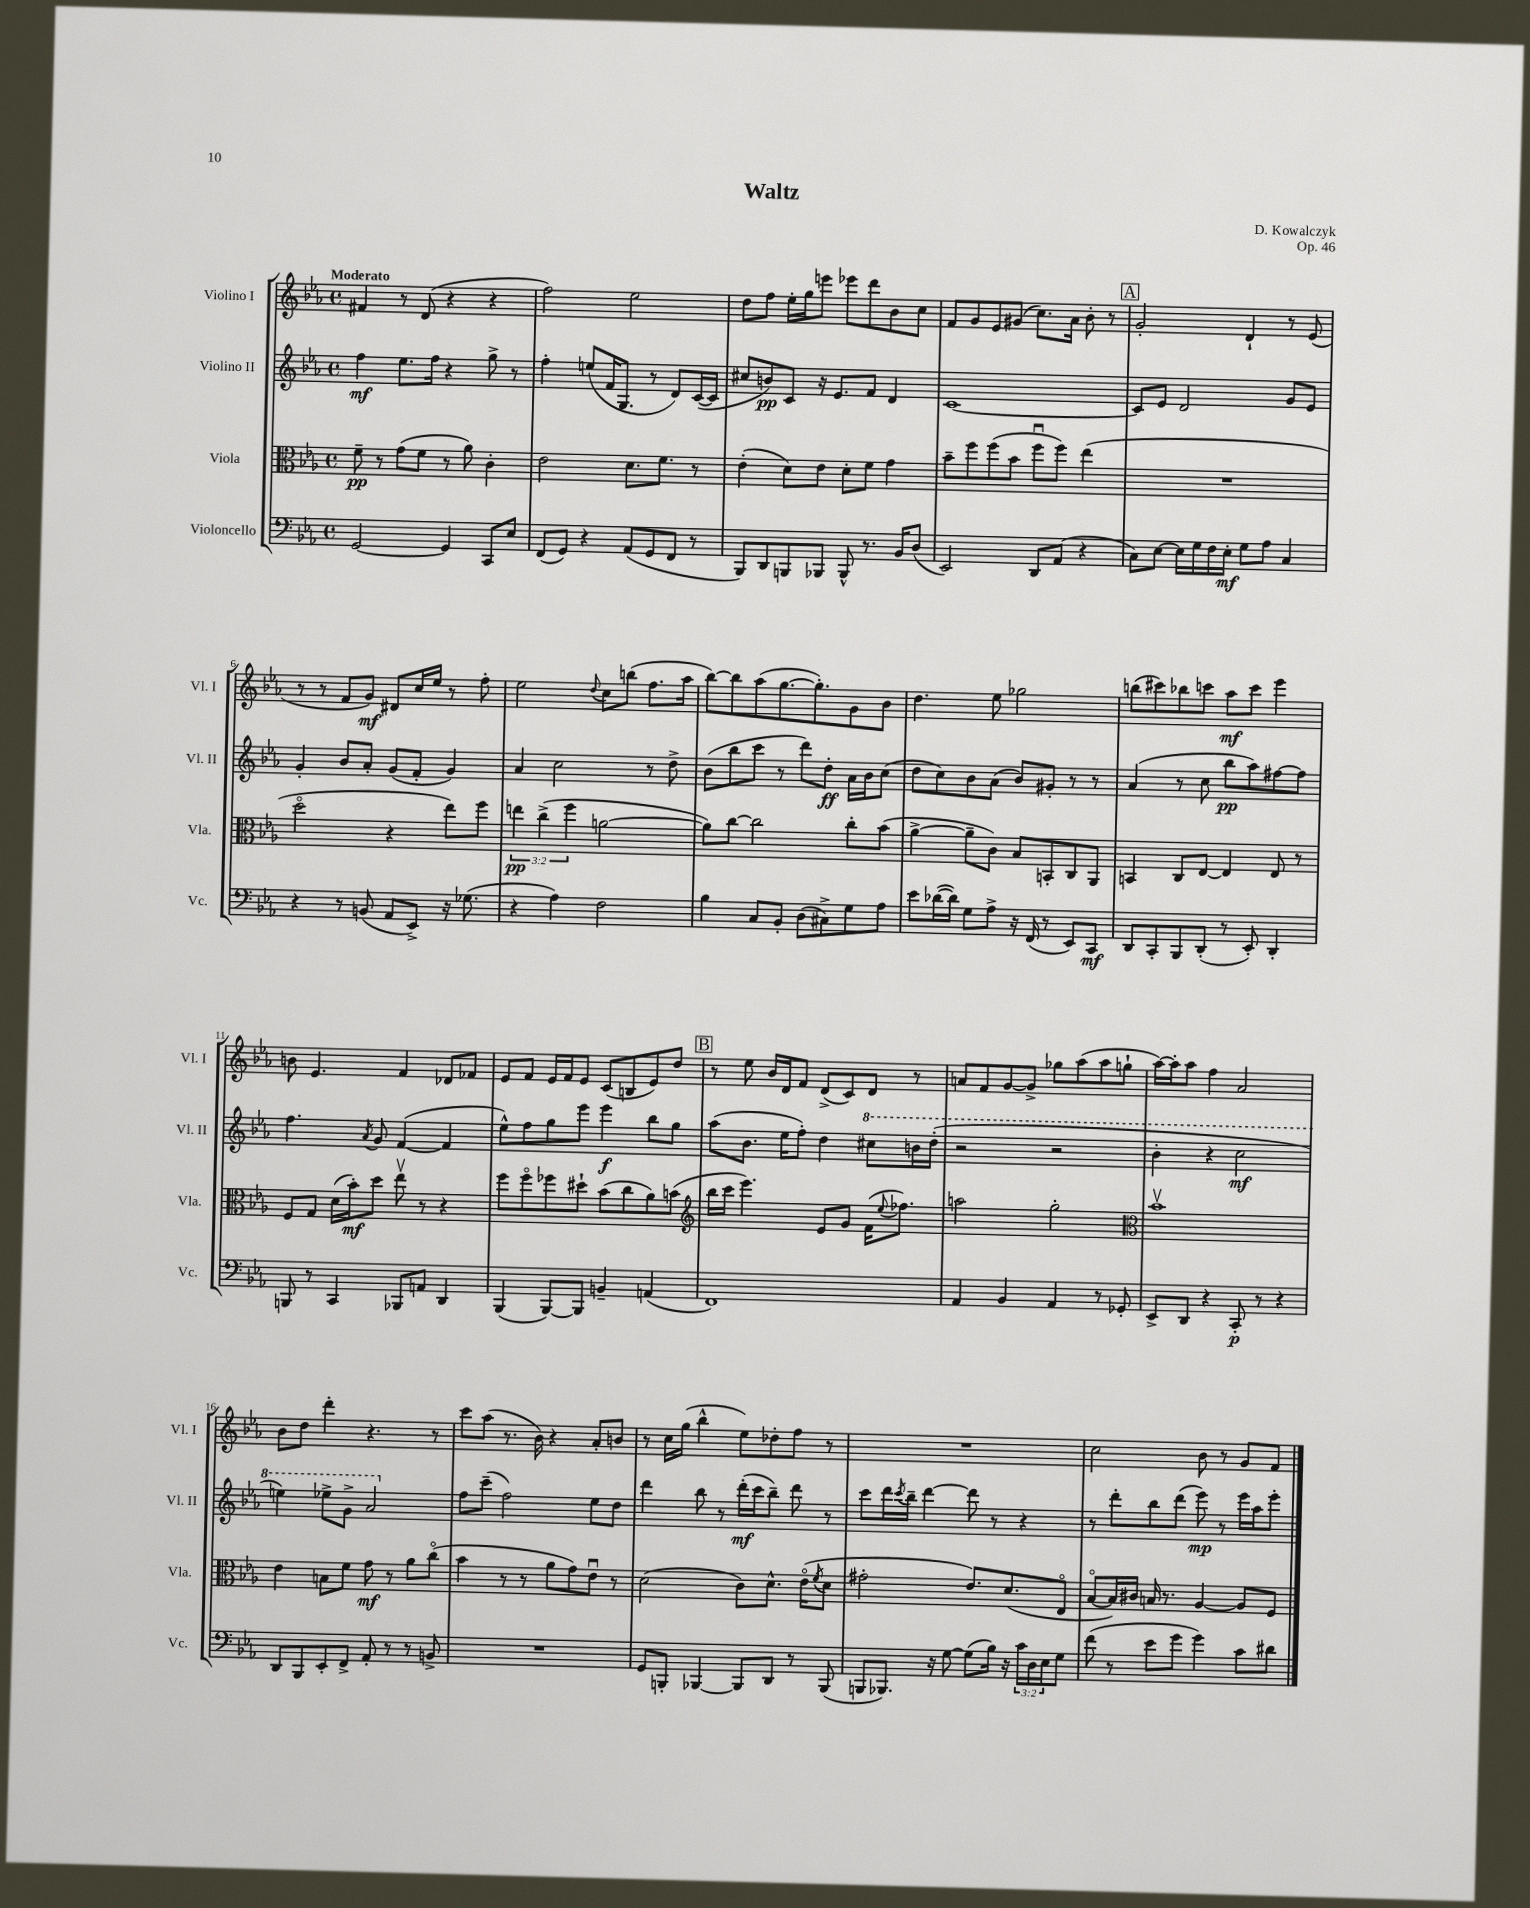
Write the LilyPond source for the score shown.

\header { title = "Waltz" composer = "D. Kowalczyk" opus = "Op. 46" }
<<
\new StaffGroup <<
\new Staff = "s0" \with { instrumentName = "Violino I" shortInstrumentName = "Vl. I" } {
    \clef treble \key ees \major \defaultTimeSignature \time 4/4 \tempo "Moderato"
    fis'4 r8 d'8( r4 r4 |
    f''2) ees''2 |
    d''8 f''8 ees''16-. g''16 e'''8 ees'''8 d'''8 bes'8 c''8 |
    f'8 g'8 ees'8 gis'8( c''8.) aes'16 bes'8-. r8 |
    \mark \markup { \box "A" } g'2-. d'4-! r8 ees'8( |
    r8 r8 f'8 g'8\mf) dis'8 c''16 ees''16 r8 f''8-. |
    ees''2 \appoggiatura { d''8 } c''8 b''8( f''8. aes''16 |
    bes''8~) bes''8 aes''8( g''8.~ g''8.-.) g'8 bes'8 |
    d''4. ees''8 ges''2 |
    b''8( cis'''8) bes''8 c'''8 aes''8\mf c'''8 ees'''4 |
    b'8 ees'4. f'4 des'8 fes'8 |
    ees'8 f'8 ees'16 f'16 ees'8 c'8( b8 ees'8) d''8 |
    \mark \markup { \box "B" } r8 ees''8 bes'16 d'16 f'8 d'8->( c'8) d'8 r8 |
    a'8 f'8 g'8~ g'8-> ges''8 aes''8( aes''8 g''8-! |
    aes''16~) aes''16-. aes''8 f''4 aes'2 |
    bes'8 d''8 d'''4-. r4. r8 |
    c'''8 aes''8( r8. bes'16) r4 aes'8-. b'8 |
    r8 c''16 g''16( bes''4-^ ees''8) des''8-. f''8 r8 |
    R1 |
    c''2 bes'8 r8 g'8 f'8 \bar "|." |
}
\new Staff = "s1" \with { instrumentName = "Violino II" shortInstrumentName = "Vl. II" } {
    \clef treble \key ees \major \defaultTimeSignature \time 4/4
    f''4\mf ees''8. f''16 r4 g''8-> r8 |
    f''4-. e''8( f'16 g8. r8 d'8) c'16~( c'16 |
    cis''8 b'8\pp) c'8 r16 ees'8. f'8 d'4 |
    c'1~ |
    \mark \markup { \box "A" } c'8 ees'8 d'2 g'8 ees'8 |
    g'4-. bes'8 aes'8-. g'8( f'8-. g'4) |
    aes'4 c''2 r8 d''8-> |
    bes'8( bes''8 c'''8 r8 d'''8) d''8-.\ff aes'16 bes'16 c''8( |
    d''8 c''8) bes'8 aes'8( bes'8) gis'8-. r8 r8 |
    aes'4( r8 c''8 bes''8\pp aes''8) fis''8~ fis''8 |
    f''4. \acciaccatura { aes'8 } g'8 f'4~( f'4 |
    ees''8-^) f''8 g''8 ees'''8 ees'''4\f bes''8 g''8 |
    \mark \markup { \box "B" } aes''8( bes'8. ees''16 f''8-.) d''4 \ottava #1 cis'''8 b''16 d'''16-.( |
    r2 r2 |
    bes''4-. r4 c'''2\mf |
    e'''4) ees'''8-> g''8-> aes''2 \ottava #0 |
    f''8 c'''8--( f''2) ees''8 d''8 |
    d'''4 bes''8 r8 d'''16-.\mf( c'''16 bes''8--) d'''8 r8 |
    c'''8 d'''16 \acciaccatura { c'''8 } bes''16-- d'''4~ d'''8 r8 r4 |
    r8 d'''8-. bes''8 d'''8( ees'''8\mp) r8 ees'''16 aes''16 ees'''8-. \bar "|." |
}
\new Staff = "s2" \with { instrumentName = "Viola" shortInstrumentName = "Vla." } {
    \clef alto \key ees \major \defaultTimeSignature \time 4/4 \override Staff.TupletNumber.text = #tuplet-number::calc-fraction-text
    f'8--\pp r8 g'8( f'8 r8 aes'8) c'4-. |
    ees'2 d'8. f'8. r8 |
    ees'4-.( d'8) ees'8 d'8-. f'8 g'4 |
    bes'8-- f''8 f''8( bes'8 f''8\downbow f''8) ees''4( |
    \mark \markup { \box "A" } R1 |
    d''2\flageolet r4 ees''8) f''8 |
    \tuplet 3/2 { e''4\pp c''4->( f''4 } a'2~ |
    a'8) c''8~ c''2 c''8-. bes'8( |
    aes'4~-> aes'8-- c'8) bes8 b,8-. c8 aes,8 |
    b,4 c8 ees8~ ees4 ees8 r8 |
    f8 g8 d'16( bes'16-.\mf) d''8 ees''8\upbow r8 r4 |
    f''8 f''8\flageolet fes''8 dis''8-! bes'8( c''8 aes'8) b'8( |
    \mark \markup { \box "B" } \clef treble bes''16 c'''16 ees'''4.) ees'8 g'8 f'16( \appoggiatura { ees''8 } fes''8.) |
    a''2 g''2-. |
    \clef alto bes'1\upbow |
    ees'4 b8 f'8 g'8\mf r8 aes'8 c''8\flageolet( |
    bes'4 r8 r8 aes'8 g'8) ees'8\downbow r8 |
    d'2( c'8) d'8.-^ ees'16\flageolet( \acciaccatura { f'8 } d'8 |
    gis'2-. ees'8.) d'8.( ees8\flageolet |
    bes8~\flageolet bes16) cis'16 b16 r8. aes4~ aes8 f8 \bar "|." |
}
\new Staff = "s3" \with { instrumentName = "Violoncello" shortInstrumentName = "Vc." } {
    \clef bass \key ees \major \defaultTimeSignature \time 4/4 \override Staff.TupletNumber.text = #tuplet-number::calc-fraction-text
    g,2~ g,4 c,8 ees8 |
    f,8( g,8) r4 aes,8( g,8 f,8 r8 |
    bes,,8) d,8 b,,8 bes,,8 bes,,8-^ r8. bes,16 d8( |
    ees,2) d,8 aes,8( r4 |
    \mark \markup { \box "A" } c8) ees8~ ees16 g16 f16 ees16-.\mf g8 aes8 c4 |
    r4 r8 b,8( aes,8 ees,8->) r16 ges8.( |
    r4 aes4) f2 |
    bes4 c8 bes,8-. d8( cis8->) g8 aes8 |
    ees'8 des'16~( des'16) g8 aes8-> r16 f,16( r8 ees,8) c,8\mf |
    d,8 c,8-. bes,,8 d,8-.( r8 ees,8-.) d,4-. |
    b,,8 r8 c,4 bes,,8 a,8 d,4 |
    bes,,4( bes,,8~) bes,,8 b,4-- a,4( |
    \mark \markup { \box "B" } f,1) |
    aes,4 bes,4 aes,4 r8 ges,8-. |
    ees,8-> d,8 r4 c,8-.\p r8 r4 |
    d,8 bes,,8 ees,8-. f,8-> aes,8-. r8 r8 b,8-> |
    R1 |
    g,8 b,,8-. bes,,4~ bes,,8 d,8 r8 bes,,8( |
    b,,8 bes,,8.) r16 g8~ g8( bes16) r16 \tuplet 3/2 { c'16 d16 ees16 } g8 |
    f'8( r8 ees'8 g'8 g'4) c'8 dis'8 \bar "|." |
}
>>
>>
